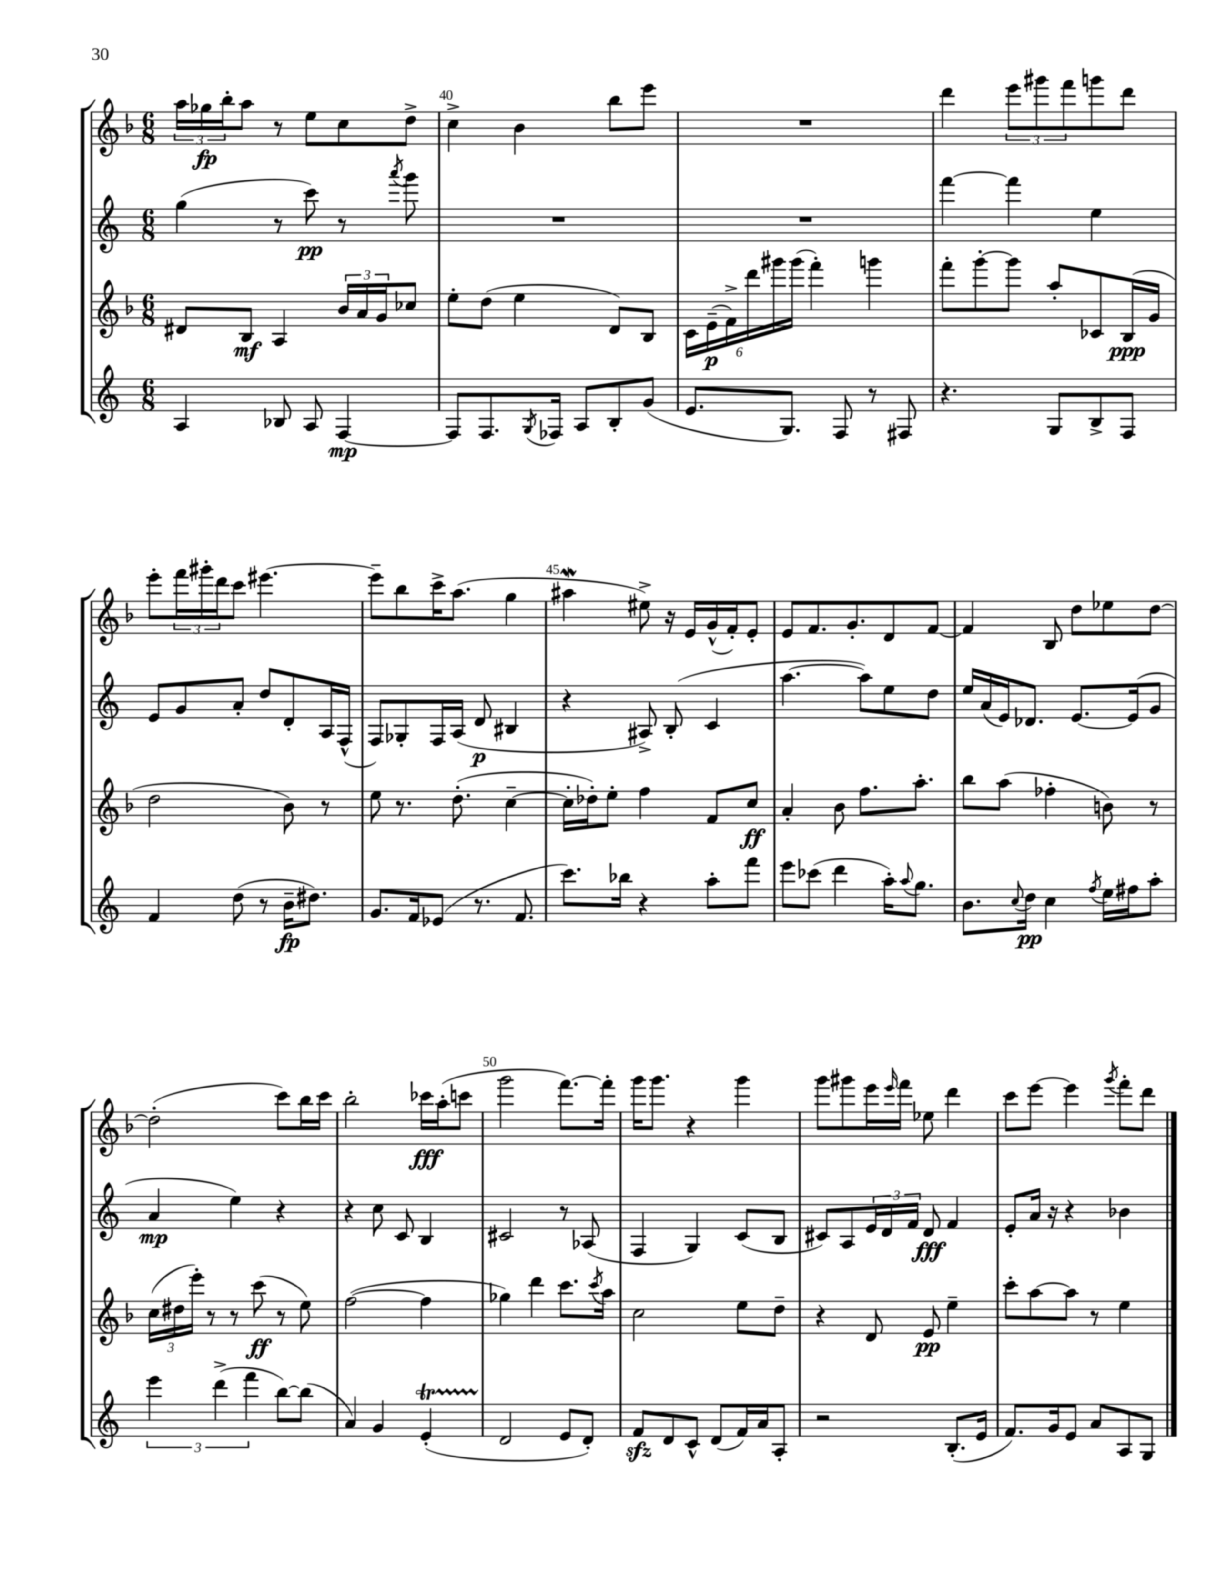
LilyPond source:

<<
\new StaffGroup <<
\new Staff = "s0" {
    \clef treble \key f \major \numericTimeSignature \time 6/8
    \tuplet 3/2 { a''16 ges''16\fp bes''16-. } a''8 r8 e''8 c''8 d''8-> |
    c''4-> bes'4 bes''8 e'''8 |
    R2. |
    d'''4 \tuplet 3/2 { e'''8 gis'''8 f'''8 } g'''8 d'''8 |
    e'''8-. \tuplet 3/2 { f'''16 gis'''16-. d'''16 } c'''8 eis'''4.~ |
    eis'''8-- bes''8 c'''16-> a''8.( g''4 |
    ais''4\mordent eis''8->) r16 e'16 g'16-^( f'16-.) e'8-. |
    e'8 f'8. g'8.-. d'8 f'8~ |
    f'4 bes8 d''8 ees''8 d''8~ |
    d''2-.( c'''8) bes''16 c'''16 |
    bes''2-. ces'''16\fff a''16-.( c'''8 |
    g'''2 f'''8.~) f'''16-. |
    g'''16 g'''8. r4 g'''4 |
    g'''8 gis'''8 e'''16 \grace { e'''16 } f'''16 ees''8 d'''4 |
    c'''8 e'''8~ e'''4 \acciaccatura { g'''8 } f'''8-. d'''8 \bar "|." |
}
\new Staff = "s1" {
    \clef treble \key c \major \numericTimeSignature \time 6/8
    g''4( r8 c'''8\pp) r8 \acciaccatura { a'''8 } g'''8 |
    R2. |
    R2. |
    f'''4~ f'''4 e''4 |
    e'8 g'8 a'8-. d''8 d'8-. a16 f16-^( |
    f8) ges8-. f16 a16( d'8\p bis4 |
    r4 ais8->) b8-.( c'4 |
    a''4.~ a''8) e''8 d''8 |
    e''16 a'16( e'16) des'8. e'8.~ e'16( g'8 |
    a'4\mp e''4) r4 |
    r4 c''8 c'8 b4 |
    cis'2 r8 aes8( |
    f4 g4) c'8( b8 |
    cis'8) a8 \tuplet 3/2 { e'16 d'16 f'16 } d'8\fff f'4 |
    e'8-. a'16 r16 r4 bes'4 \bar "|." |
}
\new Staff = "s2" {
    \clef treble \key f \major \numericTimeSignature \time 6/8
    dis'8 bes8\mf a4 \tuplet 3/2 { bes'16 a'16 g'16 } ces''8 |
    e''8-. d''8( e''4 d'8) bes8 |
    \tuplet 6/4 { c'16 e'16--\p( f'16->) d'''16 gis'''16 gis'''16( } f'''4-.) g'''4 |
    f'''8-. g'''8~-. g'''8 a''8-. ces'8 bes16\ppp( g'16 |
    d''2 bes'8) r8 |
    e''8 r8. d''8.-.( c''4~-- |
    c''16-. des''16-.) e''8-. f''4 f'8 c''8\ff |
    a'4-. bes'8 f''8. a''8.-. |
    bes''8 a''8( fes''4-. b'8) r8 |
    \tuplet 3/2 { c''16( dis''16 e'''16-.) } r8 r8 c'''8\ff( r8 e''8) |
    f''2~( f''4 |
    ges''4) d'''4 c'''8. \acciaccatura { c'''8 } a''16 |
    c''2 e''8 d''8-- |
    r4 d'8 e'8\pp e''4-- |
    c'''8-. a''8~ a''8 r8 e''4 \bar "|." |
}
\new Staff = "s3" {
    \clef treble \key c \major \numericTimeSignature \time 6/8
    a4 bes8 a8 f4~\mp |
    f8 f8. \acciaccatura { g8 } fes16 a8 b8-. g'8( |
    e'8. g8.) f8 r8 fis8 |
    r4. g8 b8-> f8 |
    f'4 d''8( r8 b'16--\fp dis''8.) |
    g'8. f'16 ees'8( r8. f'8. |
    c'''8.) bes''16 r4 a''8-. f'''8 |
    e'''8 ces'''8( d'''4 a''16-.) \appoggiatura { a''8 } g''8. |
    b'8. \appoggiatura { c''8 } d''16\pp c''4 \acciaccatura { f''8 } e''16 fis''16 a''8-. |
    \tuplet 3/2 { e'''4 d'''4->( f'''4 } b''8~) b''8( |
    a'4) g'4 e'4-.\startTrillSpan( |
    d'2\stopTrillSpan e'8 d'8-.) |
    f'8\sfz d'8 c'8-^ d'8( f'16) a'16 a8-. |
    r2 b8.-.( e'16 |
    f'8.) g'16 e'8 a'8 a8 g8 \bar "|." |
}
>>
>>
\layout { \context { \Score currentBarNumber = #39 \override BarNumber.break-visibility = ##(#f #t #t) barNumberVisibility = #(every-nth-bar-number-visible 5) } }
